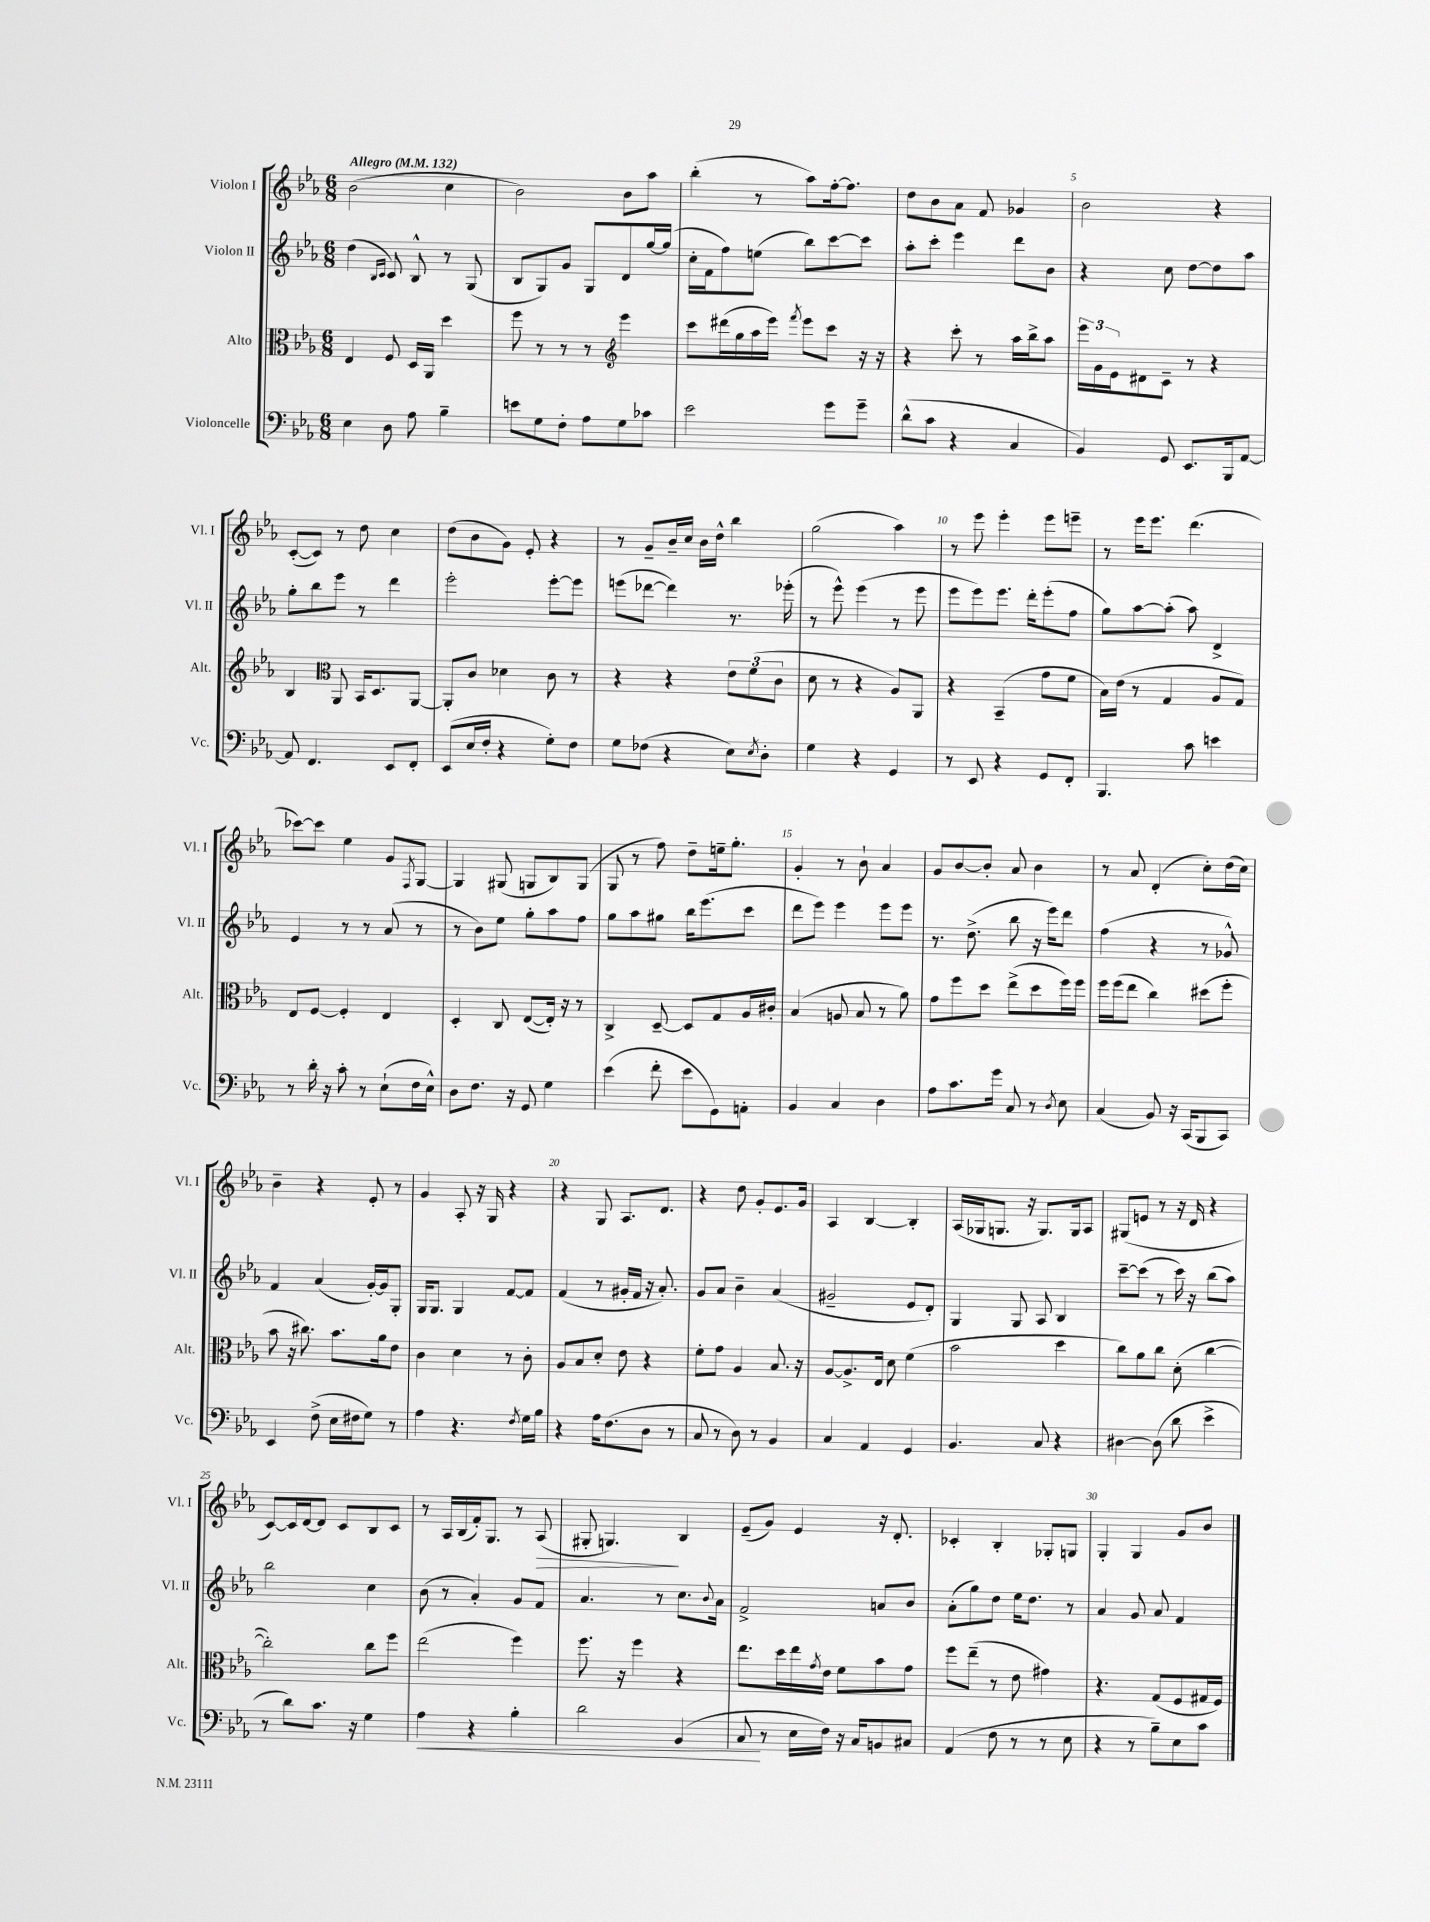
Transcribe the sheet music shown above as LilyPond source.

<<
\new StaffGroup <<
\new Staff = "s0" \with { instrumentName = "Violon I" shortInstrumentName = "Vl. I" } {
    \clef treble \key ees \major \numericTimeSignature \time 6/8 \tempo "Allegro" 4 = 132
    bes'2( c''4 |
    bes'2) bes'8 aes''8 |
    bes''4-.( r8 aes''8) f''16~-. f''8. |
    d''8 bes'8 aes'8 f'8 ges'4 |
    bes'2 r4 |
    c'8~-.( c'8) r8 d''8 c''4 |
    d''8( bes'8 g'8) ees'8-. r4 |
    r8 g'8-- bes'16-- c''16 bes'16 d''16-^ bes''4 |
    g''2( aes''4) |
    r8 ees'''8 ees'''4-. ees'''8 e'''8-- |
    r8 ees'''16 ees'''8. d'''4.( |
    ces'''8~) ces'''8 ees''4 g'8 \acciaccatura { f8 } g8~ |
    g4 gis8( g8 bes8) g8( |
    g8 r8 f''8) d''8-- e''16-- g''8.-. |
    g'4-. r8 bes'8-! aes'4 |
    g'8 bes'8~ bes'8-. aes'8 bes'4 |
    r8 aes'8 d'4-.( c''8-.) d''16( c''16) |
    bes'4-- r4 ees'8-. r8 |
    g'4 aes8-. r16 g16 r4 |
    r4 g8 aes8. d'8. |
    r4 d''8 g'8-. ees'8. g'16 |
    aes4 bes4~ bes4-. |
    aes16( ges16 g8. r16 g8.) g16 aes8 |
    gis8( e'8 r8 r16 d'16 r4 |
    c'8~) c'16 d'16~ d'8 c'8 bes8 c'8 |
    r8 aes16 bes16( f'16-.) g8. r8 aes8\>( |
    gis8-. g4.\!) bes4 |
    ees'8--( g'8) ees'4 r16 d'8.-. |
    ces'4-. bes4-. ges8-. g8 |
    g4-. g4 g'8 bes'8 \bar "|." |
}
\new Staff = "s1" \with { instrumentName = "Violon II" shortInstrumentName = "Vl. II" } {
    \clef treble \key ees \major \numericTimeSignature \time 6/8
    d''4( \grace { bes16 c'16 } c'8) bes8-^ r8 g8( |
    bes8 g8) g'8 g8 d'8 g''16~ g''16( |
    c''16-. f'16 f''8) e''8( bes''8) c'''8~ c'''8 |
    aes''8-. c'''8-. ees'''4 d'''8 bes'8 |
    r4 c''8 d''8~ d''8 aes''8 |
    g''8-. bes''8 ees'''8 r8 d'''4 |
    ees'''2-. ees'''8~-. ees'''8 |
    e'''8( des'''8~ des'''4) r8. ees'''16-.( |
    r8 ees'''8-^) ees'''4( r8 ees'''8 |
    ees'''8 ees'''8) ees'''8. d'''16-. ees'''8-.( f''8 |
    g''8) aes''8~ aes''8-.( aes''8) d'4-> |
    ees'4 r8 r8 aes'8( r8 |
    r8 bes'8) ees''8 g''8-. aes''8 f''8 |
    g''8 aes''8 gis''8 bes''16 ees'''8.( c'''8 |
    d'''8 ees'''8) ees'''4 ees'''8 ees'''8 |
    r8. d''8.->( bes''8 r16 ees'''16) d'''8 |
    f''4( r4 r8 ges'8-^) |
    f'4 aes'4( g'16~-.) g'16 g8-. |
    g16 g8. g4 f'8~ f'8 |
    f'4( r8 gis'16-. f'16 r16 aes'8.-.) |
    g'8 aes'8 bes'4-- aes'4( |
    gis'2-- ees'8 d'8-.) |
    g4 g8 aes8 bes4 |
    c'''8~-- c'''8( r8 c'''16) r16 bes''8( aes''8) |
    bes''2 c''4 |
    bes'8( r8 aes'4-.) g'8 f'8 |
    aes'4. r8 c''8. \appoggiatura { bes'8 } aes'16 |
    f'2-> a'8 bes'8 |
    aes'8-.( g''8) d''8 ees''16 d''8. r8 |
    aes'4 g'8 aes'8 f'4 \bar "|." |
}
\new Staff = "s2" \with { instrumentName = "Alto" shortInstrumentName = "Alt." } {
    \clef alto \key ees \major \numericTimeSignature \time 6/8
    ees4 f8 d16 aes,16 d''4 |
    f''8 r8 r8 r8 \clef treble ees'''4 |
    c'''8 dis'''16( g''16 aes''16 ees'''16) \acciaccatura { f'''8 } ees'''8 c'''8 r16 r16 |
    r4 c'''8-. r8 aes''16 bes''16-> aes''8 |
    \tuplet 3/2 { ees'''16 g'16 ees'16 } dis'8 c'8-- r8 r4 |
    bes4 \clef alto aes,8 bes,16 d8. aes,8~ |
    aes,8-. c'8 des'4 c'8 r8 |
    r4 r4 \tuplet 3/2 { ees'8 f'8( c'8 } |
    d'8 r8 r4 aes8) aes,8 |
    r4 bes,4--( g'8 f'8 |
    bes16) ees'16( r8 g4 aes8 g8) |
    ees8 f8~ f4-. ees4 |
    d4-. c8 ees8~( ees16-.) r16 r8 |
    c4-> d8~-- d8 g8 aes16 cis'16-. |
    bes4( a8 bes8 r8 aes'8) |
    g'8 f''8 d''8 ees''8->( d''8 f''16) f''16 |
    f''16 f''16( ees''8 c''4) dis''8( f''8-. |
    bes'8 r16 cis''8.) bes'8. aes'16 ees'8 |
    c'4 d'4 r8 c'8-. |
    aes8 bes8 d'8-. ees'8 r4 |
    f'8-. g'8 aes4 bes8. r16 |
    aes8~ aes8.-> ees16 d'8 f'4( |
    bes'2 d''4 |
    c''8) aes'8 c''8 d'8-.( c''4~ |
    c''2-.) c''8 f''8 |
    ees''2( f''4) |
    f''8. r16 f''4 r4 |
    ees''8. d''16 ees''16 \acciaccatura { g'8 } ees'16 f'8 bes'8 g'8 |
    f''8 ees''8--( r8 ees'8 gis'4) |
    r4. g8( f8 gis16 f16) \bar "|." |
}
\new Staff = "s3" \with { instrumentName = "Violoncelle" shortInstrumentName = "Vc." } {
    \clef bass \key ees \major \numericTimeSignature \time 6/8
    ees4 d8 aes8 bes4-- |
    e'8 g8 f8-. aes8 g8 ces'8 |
    ees'2 g'8 g'8-- |
    d'8-^( c'8 r4 c4 |
    bes,4) g,8 ees,8. bes,,16 aes,8~ |
    aes,8 f,4. ees,8 f,8-. |
    ees,8( ees16 f16-. r4 g8-.) f8 |
    g8 fes8( r4 ees8) \acciaccatura { ees8 } d8-. |
    g4 r4 g,4 |
    r8 ees,8 r4 g,8 f,8-. |
    bes,,4. c'8 e'4 |
    r8 d'16-. r16 c'8-. r8 ees8-!( f16 ees16-^) |
    d8 f8. r16 g,8 g4 |
    ees'4( f'8-. ees'8 g,8) a,8-. |
    bes,4 c4 d4 |
    aes8 c'8. g'16 c8 r8 \acciaccatura { d8 } ees8 |
    c4( bes,8) r16 c,16( bes,,8 c,8) |
    ees,4 f8->( ees16 fis16 g8) r8 |
    aes4 r4. \acciaccatura { f8 } g16 bes16 |
    r4 aes16 f8.( d8 r8 |
    c8 r8 d8) r8 bes,4 |
    c4 aes,4 g,4 |
    bes,4. c8 r4 |
    dis4~ dis8( d'8 ees'4-> |
    r8 d'8) c'8. r16 g4 |
    aes4\< r4 bes4-. |
    d'2 bes,4( |
    c8\! r8 ees16 f16) r16 c16 b,8 cis8 |
    aes,4( f8 r8 r8 ees8 |
    r4 r8 bes8--) ees8 c'8 \bar "|." |
}
>>
>>
\layout { \context { \Score \override BarNumber.break-visibility = ##(#f #t #t) barNumberVisibility = #(every-nth-bar-number-visible 5) } }
